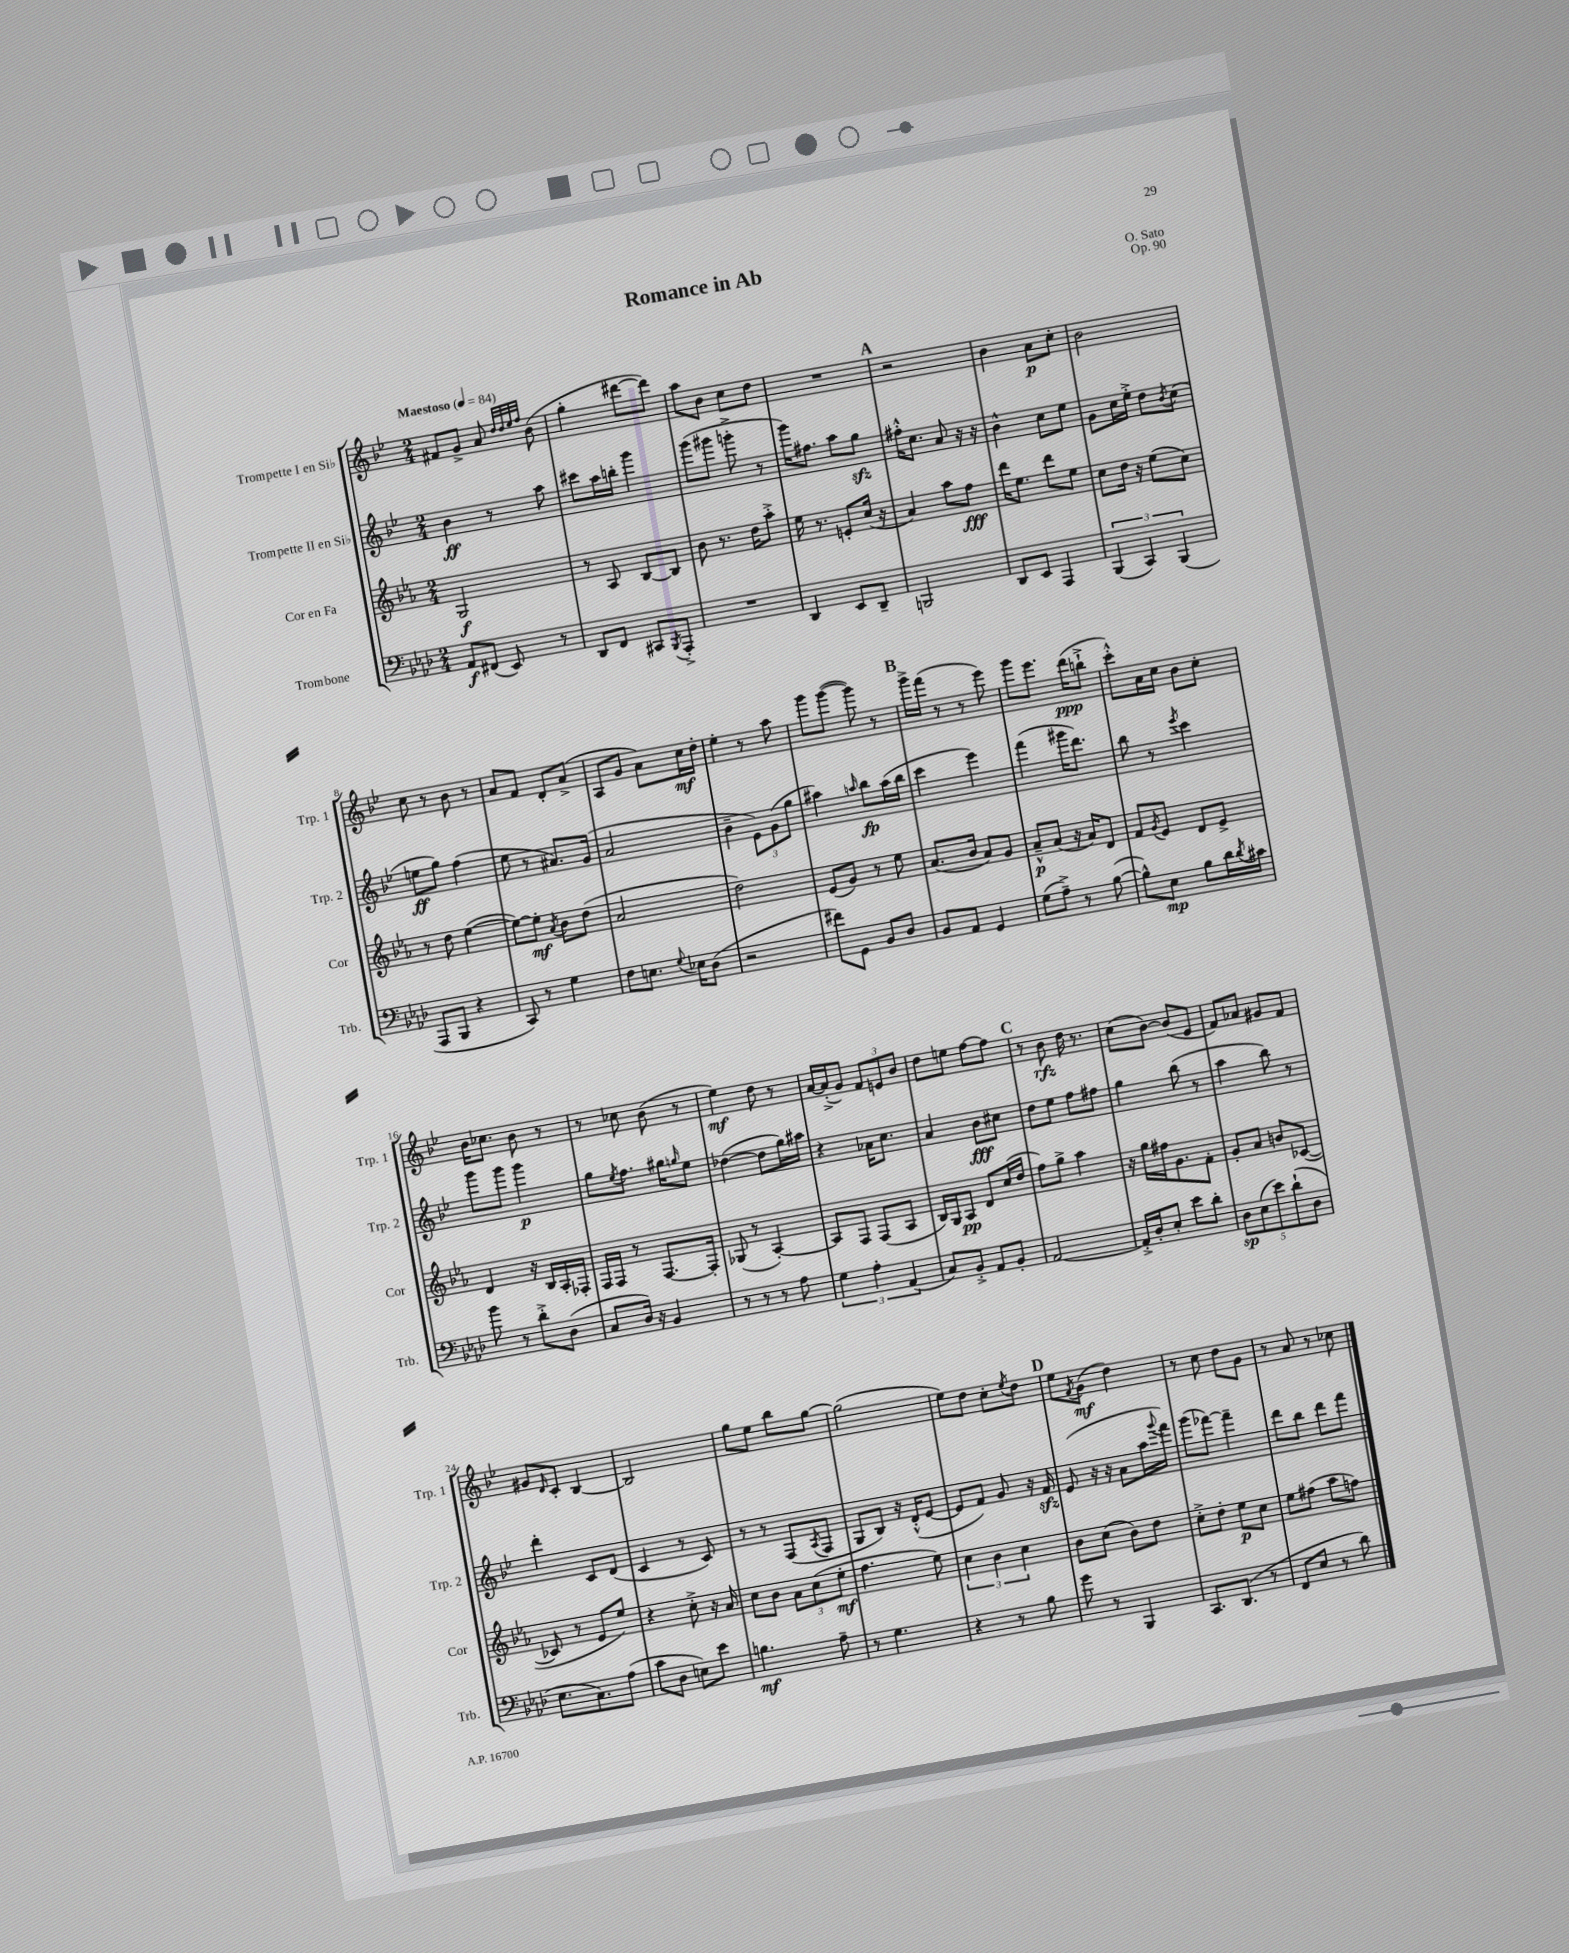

**kern	**dynam	**kern	**dynam	**kern	**dynam	**kern	**dynam
*part4	*part4	*part3	*part3	*part2	*part2	*part1	*part1
*staff4	*staff4	*staff3	*staff3	*staff2	*staff2	*staff1	*staff1
*I"Trombone	*	*I"Cor en Fa	*	*I"Trompette II en Si♭	*	*I"Trompette I en Si♭	*
*I'Trb.	*	*I'Cor	*	*I'Trp. 2	*	*I'Trp. 1	*
*clefF4	*	*clefG2	*	*clefG2	*	*clefG2	*
*k[b-e-a-d-]	*	*k[b-e-a-]	*	*k[b-e-]	*	*k[b-e-]	*
*M2/4	*	*M2/4	*	*M2/4	*	*M2/4	*
*MM84	*	*MM84	*	*MM84	*	*MM84	*
=1	=1	=1	=1	=1	=1	=1	=1
!	!	!	!	!	!	!LO:TX:a:B:t=Maestoso	!
8AA-/L	f	2G/	f	4b-\	ff	8f#X/L	.
(8FF#X/J	.	.	.	.	.	8g^/J	.
8EE-/)	.	.	.	8r	.	8a/	.
.	.	.	.	.	.	32qqdd/LLL	.
.	.	.	.	.	.	32qqdd/	.
.	.	.	.	.	.	32qqee-/	.
.	.	.	.	.	.	32qqff/JJJ	.
8r	.	.	.	8aa\	.	(8b-\	.
=2	=2	=2	=2	=2	=2	=2	=2
8DD-/L	.	8r	.	8ccc#X\L	.	4gg'\	.
8FF/J	.	8A-/	.	16aa\L	.	.	.
.	.	.	.	16bbn'\JJ	.	.	.
8CC#X/L	.	[8B-/L	.	4ggg\	.	[8ddd#X\L	.
8qBBB-/	.	.	.	.	.	.	.
8AAA-'^/J	.	8B-/J]	.	.	.	8ddd#\J])	.
=3	=3	=3	=3	=3	=3	=3	=3
2r	.	8b-\	.	(8ggg\L	.	8aa\L	.
.	.	8.r	.	8ggg#X\J	.	8b-\J	.
.	.	.	.	8gggn'^\	.	8cc\L	.
.	.	16dd\KL	.	.	.	.	.
.	.	8aa-'^\J	.	8r	.	8dd\J	.
=4	=4	=4	=4	=4	=4	=4	=4
4DD-/	.	16ee-\	.	16ggg\KL)	.	2r	.
.	.	8.r	.	8.ff#X\J	.	.	.
8EE-/L	.	8en'/L	.	8aa\L	.	.	.
8DD-~/J	.	(16cc/Jk	.	8ggzz\J	.	.	.
.	.	16r	.	.	.	.	.
!!LO:REH:place=s1:t=A
=5	=5	=5	=5	=5	=5	=5	=5
2BBBn/	.	4a-/)	.	16ff#X'^^\KL	.	2r	.
.	.	.	.	8.cc\J	.	.	.
.	.	8aa-\L	.	8a/	.	.	.
.	.	8ff\J	fff	16r	.	.	.
.	.	.	.	16r	.	.	.
=6	=6	=6	=6	=6	=6	=6	=6
8DD-/L	.	16ddd\KL	.	4b-^^\	.	4b-\	.
.	.	8.ee-\J	.	.	.	.	.
8EE-/J	.	.	.	.	.	.	.
4AAA-/	.	8ddd\L	.	8cc\L	.	8a\L	p
.	.	8ee-\J	.	8ee-\J	.	8cc'\J	.
=7	=7	=7	=7	=7	=7	=7	=7
(6BBB-/	.	8cc\L	.	8g\L	.	2b-\	.
.	.	16dd\Jk	.	16cc\L	.	.	.
6CC/)	.	.	.	.	.	.	.
.	.	16r	.	16ee-'^\JJ	.	.	.
.	.	(8ee-\L	.	8dd\L	.	.	.
(6BBB-/	.	.	.	.	.	.	.
.	.	.	.	8qb-/	.	.	.
.	.	8cc\J)	.	(8cc\J	.	.	.
!!LO:LB:g=z
=8	=8	=8	=8	=8	=8	=8	=8
8AAA-/L	.	8r	.	8een\L	ff	8cc\	.
8BBB-/J	.	8dd\	.	8gg\J)	.	8r	.
4r	.	([4ee-\	.	(4ff\	.	8b-\	.
.	.	.	.	.	.	8r	.
=9	=9	=9	=9	=9	=9	=9	=9
8CC/)	.	8ee-\L_)	.	8ee-\	.	8a/L	.
8r	.	8ee-'\J]	mf	8r	.	8f/J	.
.	.	8qa-/	.	.	.	.	.
4G\	.	8b-\L	.	8.a#X/L)	.	8d'/L	.
.	.	(8dd\J	.	.	.	(8a^/J	.
.	.	.	.	(16g/Jk	.	.	.
=10	=10	=10	=10	=10	=10	=10	=10
8F\L	.	2a-/	.	2a/	.	8A/L	.
8.En\J	.	.	.	.	.	8g/J	.
.	.	.	.	.	.	8a\L)	.
8qqG/	.	.	.	.	.	.	.
16E-X\KL	.	.	.	.	.	.	.
(8D-\J	.	.	.	.	.	16cc\L	mf
.	.	.	.	.	.	16dd'\JJ	.
=11	=11	=11	=11	=11	=11	=11	=11
2r	.	2dd\)	.	4b-~\	.	4ee-'\	.
.	.	.	.	12e-\L)	.	8r	.
.	.	.	.	(12g\	.	.	.
.	.	.	.	.	.	8aa\	.
.	.	.	.	12gg\J	.	.	.
=12	=12	=12	=12	=12	=12	=12	=12
8f#X\L)	.	(8e-/L	.	4aa#X\)	.	8ggg\L	.
8GG\J	.	8g/J)	.	.	.	([8ggg\J	.
.	.	.	.	16qqaan/	.	.	.
8BB-/L	.	8r	.	8bb-\L	fp	8ggg\])	.
8D-/J	.	8ee-\	.	(16aa\L	.	8r	.
.	.	.	.	16bb-\JJ	.	.	.
!!LO:REH:place=s1:t=B
=13	=13	=13	=13	=13	=13	=13	=13
8BB-/L	.	(8.a-/L	.	4ccc\	.	16ggg^\LL	.
.	.	.	.	.	.	(16fff\JJ	.
8AA-/J	.	.	.	.	.	8r	.
.	.	16b-/Jk	.	.	.	.	.
4GG/	.	8a-/L)	.	4eee-\)	.	8r	.
.	.	8g/J	.	.	.	8eee-\)	.
=14	=14	=14	=14	=14	=14	=14	=14
(8G\L	.	8a-~^^/L	p	(4fff\	.	8ggg\L	.
8A-~^\J)	.	(8a-/J	.	.	.	8.eee-\J	.
8r	.	16r	.	16ggg#X\KL	.	.	.
.	.	16a-/KL)	.	8.ddd\J)	.	(16ddd\KL	ppp
([8B-\	.	8d/J	.	.	.	8bbn`^\J	.
=15	=15	=15	=15	=15	=15	=15	=15
8B-^^\L])	.	8f/L	.	8bb-\	.	8ccc'^^\L)	.
.	.	8qg/	.	.	.	.	.
8E-\J	mp	8e-/J	.	8r	.	16a\L	.
.	.	.	.	.	.	16cc\JJ	.
.	.	.	.	8qeee-/	.	.	.
8B-\L	.	8d/L	.	4ccc\	.	8b-\L	.
16d-\L	.	8e-^/J	.	.	.	8cc'\J	.
8qd-/	.	.	.	.	.	.	.
16c#X\JJ	.	.	.	.	.	.	.
!!LO:LB:g=z
=16	=16	=16	=16	=16	=16	=16	=16
8b-\	.	4d/	.	8ggg\L	.	16b-\KL	.
.	.	.	.	.	.	8.cc-X\J	.
8r	.	.	.	8ggg\J	.	.	.
8d-'^\L	.	16r	.	4ggg\	p	8b-\	.
.	.	16B-/LL	.	.	.	.	.
(8D-\J	.	16A-'/	.	.	.	8r	.
.	.	16F-X'/JJ	.	.	.	.	.
=17	=17	=17	=17	=17	=17	=17	=17
8C/L	.	16F/LL	.	8gg\L	.	8r	.
.	.	16F/JJ	.	.	.	.	.
.	.	.	.	8qee-/	.	.	.
16D-/Jk)	.	8r	.	8.ff\J	.	8cc-X\	.
16r	.	.	.	.	.	.	.
4BB-/	.	[8.F/L	.	.	.	(8b-\	.
.	.	.	.	16gg#X\KL	.	.	.
.	.	.	.	16qqggn/	.	.	.
.	.	.	.	8ee-\J	.	8r	.
.	.	16F'/Jk]	.	.	.	.	.
=18	=18	=18	=18	=18	=18	=18	=18
8r	.	(8G-X/	.	([4dd-X\	.	4ee-\)	mf
8r	.	8r	.	.	.	.	.
8r	.	[4A-'/)	.	8dd-\L]	.	8dd\	.
8A-\	.	.	.	16gg\L)	.	8r	.
.	.	.	.	16aa#X\JJ	.	.	.
=19	=19	=19	=19	=19	=19	=19	=19
6G\	.	8A-/L]	.	4r	.	[16a/LL	.
.	.	.	.	.	.	(16a'^/J]	.
.	.	8F/J	.	.	.	8g/J)	.
6A-'\	.	.	.	.	.	.	.
.	.	(8F/L	.	16a-X\KL	.	12f/L	.
.	.	.	.	8.cc\J	.	.	.
(6AA-/	.	.	.	.	.	12en/	.
.	.	8A-/J	.	.	.	.	.
.	.	.	.	.	.	12b-/J	.
=20	=20	=20	=20	=20	=20	=20	=20
8C/L)	.	16B-/LL)	.	4a/	.	8dd\L	.
.	.	16G/J	.	.	.	.	.
8BB-'^/J	.	8A-/J	pp	.	.	8een\J	.
8AA-/L	.	8d/L	.	8b-\L	fff	[8ff\L	.
8BB-'/J	.	(16cc/L	.	8cc#X\J	.	8ff\J]	.
.	.	16dd/JJ	.	.	.	.	.
!!LO:REH:place=s1:t=C
=21	=21	=21	=21	=21	=21	=21	=21
[2AA-/	.	8ff\L)	.	8dd\L	.	8r	.
.	.	8gg^\J	.	8ee-\J	.	8b-\	rfz
.	.	4aa-\	.	8ff\L	.	16dd\	.
.	.	.	.	.	.	8.r	.
.	.	.	.	8ff#X\J	.	.	.
=22	=22	=22	=22	=22	=22	=22	=22
16AA-'^/LL]	.	16r	.	4gg\	.	(8cc\L	.
16D-'/J	.	16gg\LL	.	.	.	.	.
8E-'/J	.	16ff#X\J	.	.	.	[8b-\J)	.
.	.	8.g\	.	.	.	.	.
8e-\L	.	.	.	(8bb-\	.	(8b-/L]	.
8d-'\J	.	8f'\J	.	8r	.	8e-/J	.
=23	=23	=23	=23	=23	=23	=23	=23
10D-\L	sp	8g'/L	.	4aa\	.	8f/L)	.
(10E-\	.	.	.	.	.	.	.
.	.	8a-/J	.	.	.	8a-X/J	.
10e-\)	.	.	.	.	.	.	.
.	.	8bn/L	.	8bb-\)	.	8g#X/L	.
(10d-`\	.	.	.	.	.	.	.
.	.	([8c-X/J	.	8r	.	8f/J	.
10D-\J	.	.	.	.	.	.	.
!!LO:LB:g=z
=24	=24	=24	=24	=24	=24	=24	=24
8.E-\L	.	8c-X/]	.	4ddd'\	.	8g#X/L	.
.	.	.	.	.	.	16qqd/	.
.	.	8r	.	.	.	8c'/J	.
8.C\)	.	.	.	.	.	.	.
.	.	8e-/L	.	8c/L	.	[4B-/	.
(8A-\J	.	8ee-/J)	.	(8d/J	.	.	.
=25	=25	=25	=25	=25	=25	=25	=25
8c\L	.	4r	.	4c/	.	2B-/]	.
8D-\J	.	.	.	.	.	.	.
8En\L)	.	8cc'^\	.	8r	.	.	.
8e-\J	.	16r	.	8c/)	.	.	.
.	.	16a-/	.	.	.	.	.
=26	=26	=26	=26	=26	=26	=26	=26
4.Bn\	mf	8cc\L	.	8r	.	8gg\L	.
.	.	8b-\J	.	8r	.	8ee-\J	.
.	.	12a-\L	.	(8F/L	.	8bb-\L	.
.	.	(12cc\	.	.	.	.	.
.	.	.	.	8qA/	.	.	.
8A-~\	.	.	.	8F/J	.	[8gg\J	.
.	.	12ee-'\J	mf	.	.	.	.
=27	=27	=27	=27	=27	=27	=27	=27
8r	.	4.ff\	.	8G/L	.	(2gg\]	.
4.G\	.	.	.	8B-/J)	.	.	.
.	.	.	.	16r	.	.	.
.	.	.	.	(16d'^^/KL	.	.	.
.	.	8ee-\)	.	[8e-/J	.	.	.
=28	=28	=28	=28	=28	=28	=28	=28
4r	.	6cc\	.	8e-/L]	.	8ee-\L)	.
.	.	.	.	8f/J)	.	8dd\J	.
.	.	6b-\	.	.	.	.	.
8r	.	.	.	8g/	.	8cc'\L	.
.	.	6cc\	.	.	.	.	.
.	.	.	.	.	.	8qee-/	.
8B-\	.	.	.	16r	.	8dd\J	.
.	.	.	.	16fzz/	.	.	.
!!LO:REH:place=s1:t=D
=29	=29	=29	=29	=29	=29	=29	=29
8g\	.	8b-\L	.	(8e-/	.	8ee-\L	.
.	.	.	.	.	.	8qf/	.
8r	.	(8cc\J	.	16r	.	(8g\J	mf
.	.	.	.	16r	.	.	.
4BBB-/	.	8b-\L)	.	8a\L	.	4dd\)	.
.	.	8dd\J	.	16aa\L	.	.	.
.	.	.	.	8qqggg/	.	.	.
.	.	.	.	16fff\JJ)	.	.	.
=30	=30	=30	=30	=30	=30	=30	=30
8.CC/L	.	8cc'^\L	.	(8ggg\L	.	8r	.
.	.	8dd'\J	.	[8fff-X\J)	.	8cc\	.
(8.DD-/J	.	.	.	.	.	.	.
.	.	8ee-\L	p	4fff-~\]	.	8dd\L	.
8r	.	8cc\J	.	.	.	8g\J	.
=31	=31	=31	=31	=31	=31	=31	=31
8FF/L	.	8ee-\L	.	8ddd\L	.	8r	.
8E-/J	.	(8ff#X\J	.	8bb-\J	.	8a/	.
8r	.	8aa-\L	.	8ddd\L	.	8r	.
8d-\)	.	8ffn\J)	.	8fff\J	.	8cc-X\	.
==	==	==	==	==	==	==	==
*-	*-	*-	*-	*-	*-	*-	*-
